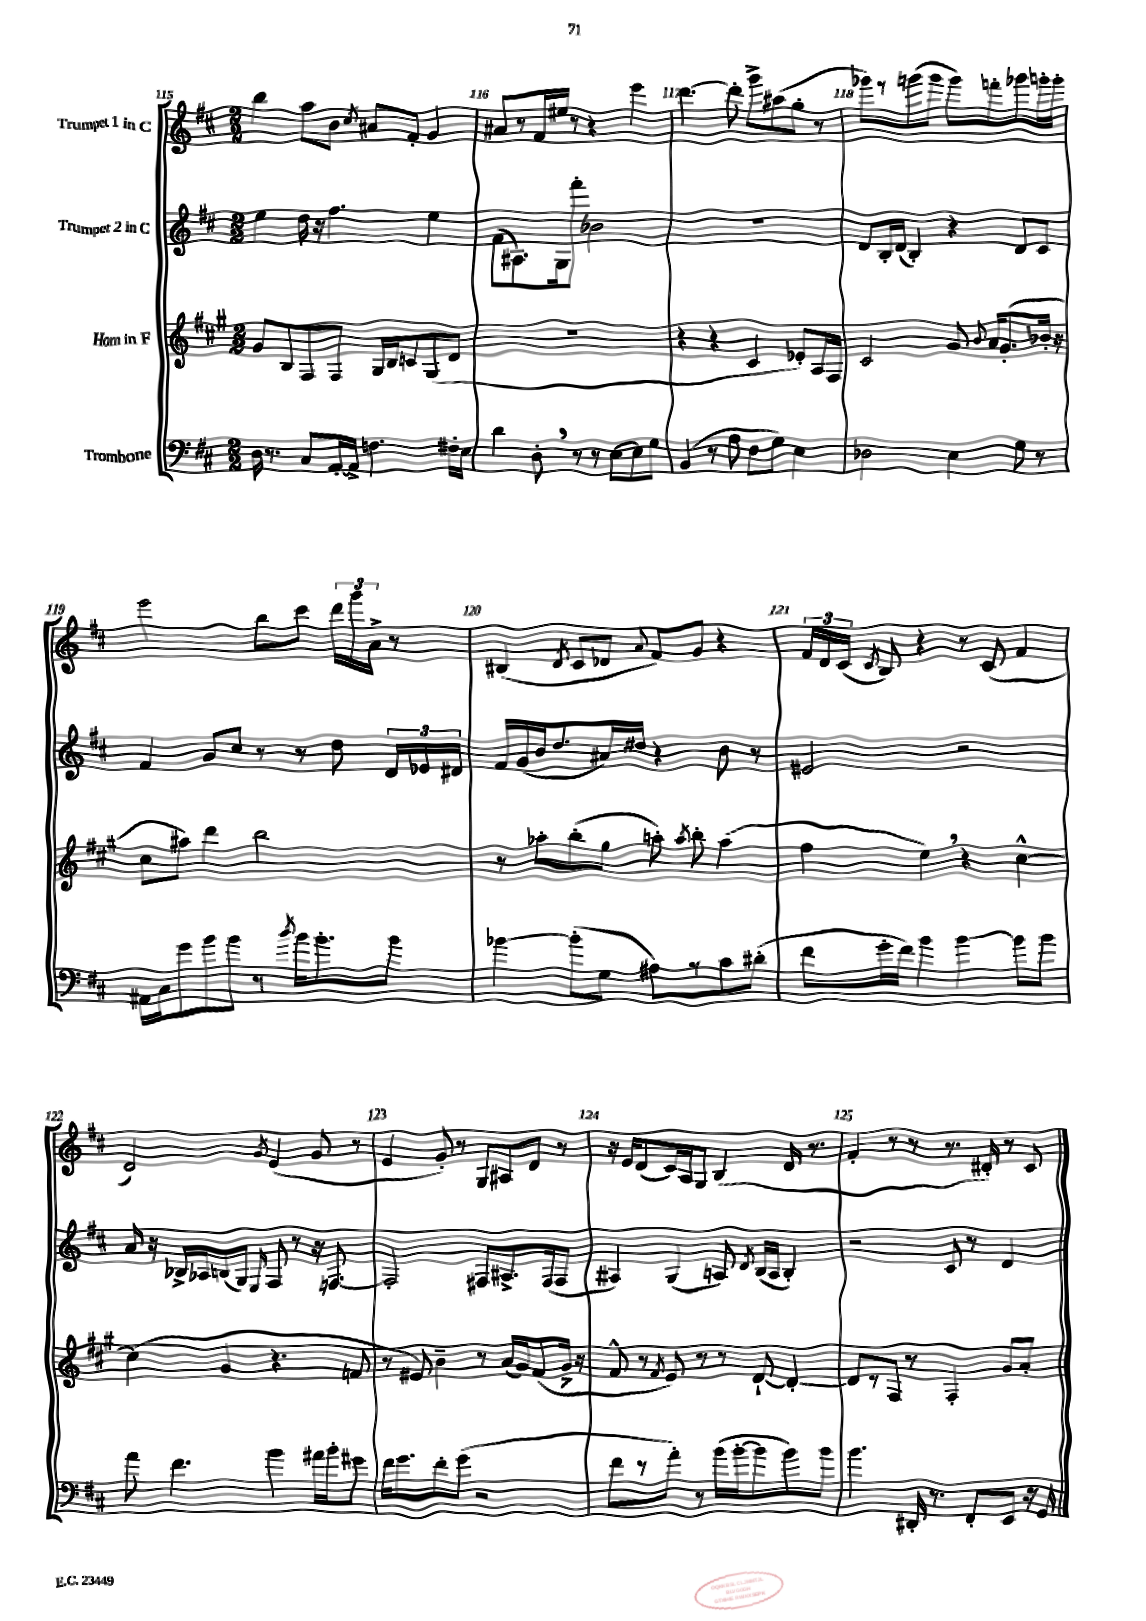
<<
\new StaffGroup <<
\new Staff = "s0" \with { instrumentName = "Trumpet 1 in C" } {
    \clef treble \key d \major \numericTimeSignature \time 2/2
    \autoBeamOff b''4 a''8[ b'8] \acciaccatura { cis''8 } ais'8[ fis'8]-. g'4 |
    ais'8[ r8 fis'16 eis''16] r8 r4 e'''4 |
    d'''4.~ d'''8-. g'''8[-> ais''8( g''8]-. r8 |
    ges'''8[) r8 g'''8( g'''8] g'''8[) f'''8-. ges'''8 g'''16-. g'''16]-. |
    e'''2 b''8[ cis'''8] \tuplet 3/2 { d'''16[ g'''16 a'16]-> } r8 |
    bis4( \acciaccatura { d'8 } cis'8[ des'8] \appoggiatura { a'8 } fis'8[) g'8] r4 |
    \tuplet 3/2 { fis'16[ d'16 cis'16]( } \acciaccatura { cis'8 } b8) r4 r8 cis'8( fis'4 |
    d'2) \acciaccatura { g'8 } e'4( g'8 r8 |
    e'4 g'8-.) r8 g8[ ais8 d'8] r8 |
    r16 e'16[ d'8( cis'16) a16 g8] b4( d'16 r8. |
    fis'4-. r8 r8 r8. dis'16-.) r8 cis'8 \bar "|." |
}
\new Staff = "s1" \with { instrumentName = "Trumpet 2 in C" } {
    \clef treble \key d \major \numericTimeSignature \time 2/2
    \autoBeamOff e''4 d''16 r16 fis''4. e''4 |
    fis'8[( ais8.) g16 fis'''8]-. bes'2 |
    R1 |
    d'8[ b16-. d'16]( b4-.) r4 d'8[ cis'8] |
    fis'4 g'8[ cis''8] r8 r8 d''8 \tuplet 3/2 { d'16[ ees'16 dis'16] } |
    fis'16[ g'16( b'16 d''8. ais'16) dis''16] r4 b'8 r8 |
    eis'2 r2 |
    a'16 r16 bes16[-> aes16 b8( g8]) \grace { e16 } fis8 r8 r16 f8.~ |
    f2-. fis8[ ais8.-> fis16( fis8] |
    ais4) g4( a8) \acciaccatura { d'8 } b16[( a16] b4-.) |
    r2 cis'8 r8 d'4 \bar "|." |
}
\new Staff = "s2" \with { instrumentName = "Horn in F" } {
    \clef treble \key a \major \numericTimeSignature \time 2/2
    \autoBeamOff gis'8[ b8 fis8 fis8] gis16[ b16 c'8 gis8( d'8] |
    R1 |
    r4 r4 cis'4 ees'8[-.) a16 fis16] |
    cis'2 gis'8 \appoggiatura { b'8 } a'16[ gis'8.-.( bes'16]-. r16 |
    cis''8[ ais''8]) d'''4 b''2 |
    r8 aes''8[-. b''8-.( gis''8] a''8-.) \acciaccatura { a''8 } b''8-. a''4( |
    fis''4 e''4) \breathe r4 cis''4~-^ |
    cis''4( gis'4 r4. f'8 |
    r8 eis'8) b'4-- r8 a'16[( gis'16) fis'8( gis'16]-> r16 |
    fis'8-^ r8 \acciaccatura { fis'8 } e'8) r8 r8 d'8~-! d'4~-. |
    d'8[ r8 fis8] r8 fis4-. gis'8[ a'8]-. \bar "|." |
}
\new Staff = "s3" \with { instrumentName = "Trombone" } {
    \clef bass \key d \major \numericTimeSignature \time 2/2
    \autoBeamOff d16 r8. cis8[ a,16~-. a,16]-> f4. fis16[-. e16] |
    d'4 d8-. \breathe r8 r8 e8[~ e8 g8] |
    b,4( r8 a8 fis8[ g8]) e4 |
    des2 e4 g8 r8 |
    ais,16[ cis16 g'8 b'8 b'8] r8 \acciaccatura { d''8 } b'16[ b'8.-. b'8] |
    bes'4~ bes'8[-.( g8] ais8[) r8 cis'8 dis'8]-.( |
    fis'8[ g'16-. fis'16]) b'4 b'4~ b'8[ b'8] |
    a'8 fis'4. b'4 ais'16[ b'16-. gis'8] |
    fis'16[ g'8. fis'8-. g'8]( r2 |
    fis'8[ r8 a'8]-.) r8 b'16[( b'16~-. b'8 b'8) b'8] |
    b'4. dis,16-. r8. fis,8[-. e,8] r16 g,16 \bar "|." |
}
>>
>>
\layout { \context { \Score currentBarNumber = #115 \override BarNumber.break-visibility = ##(#f #t #t) barNumberVisibility = #all-bar-numbers-visible } }
